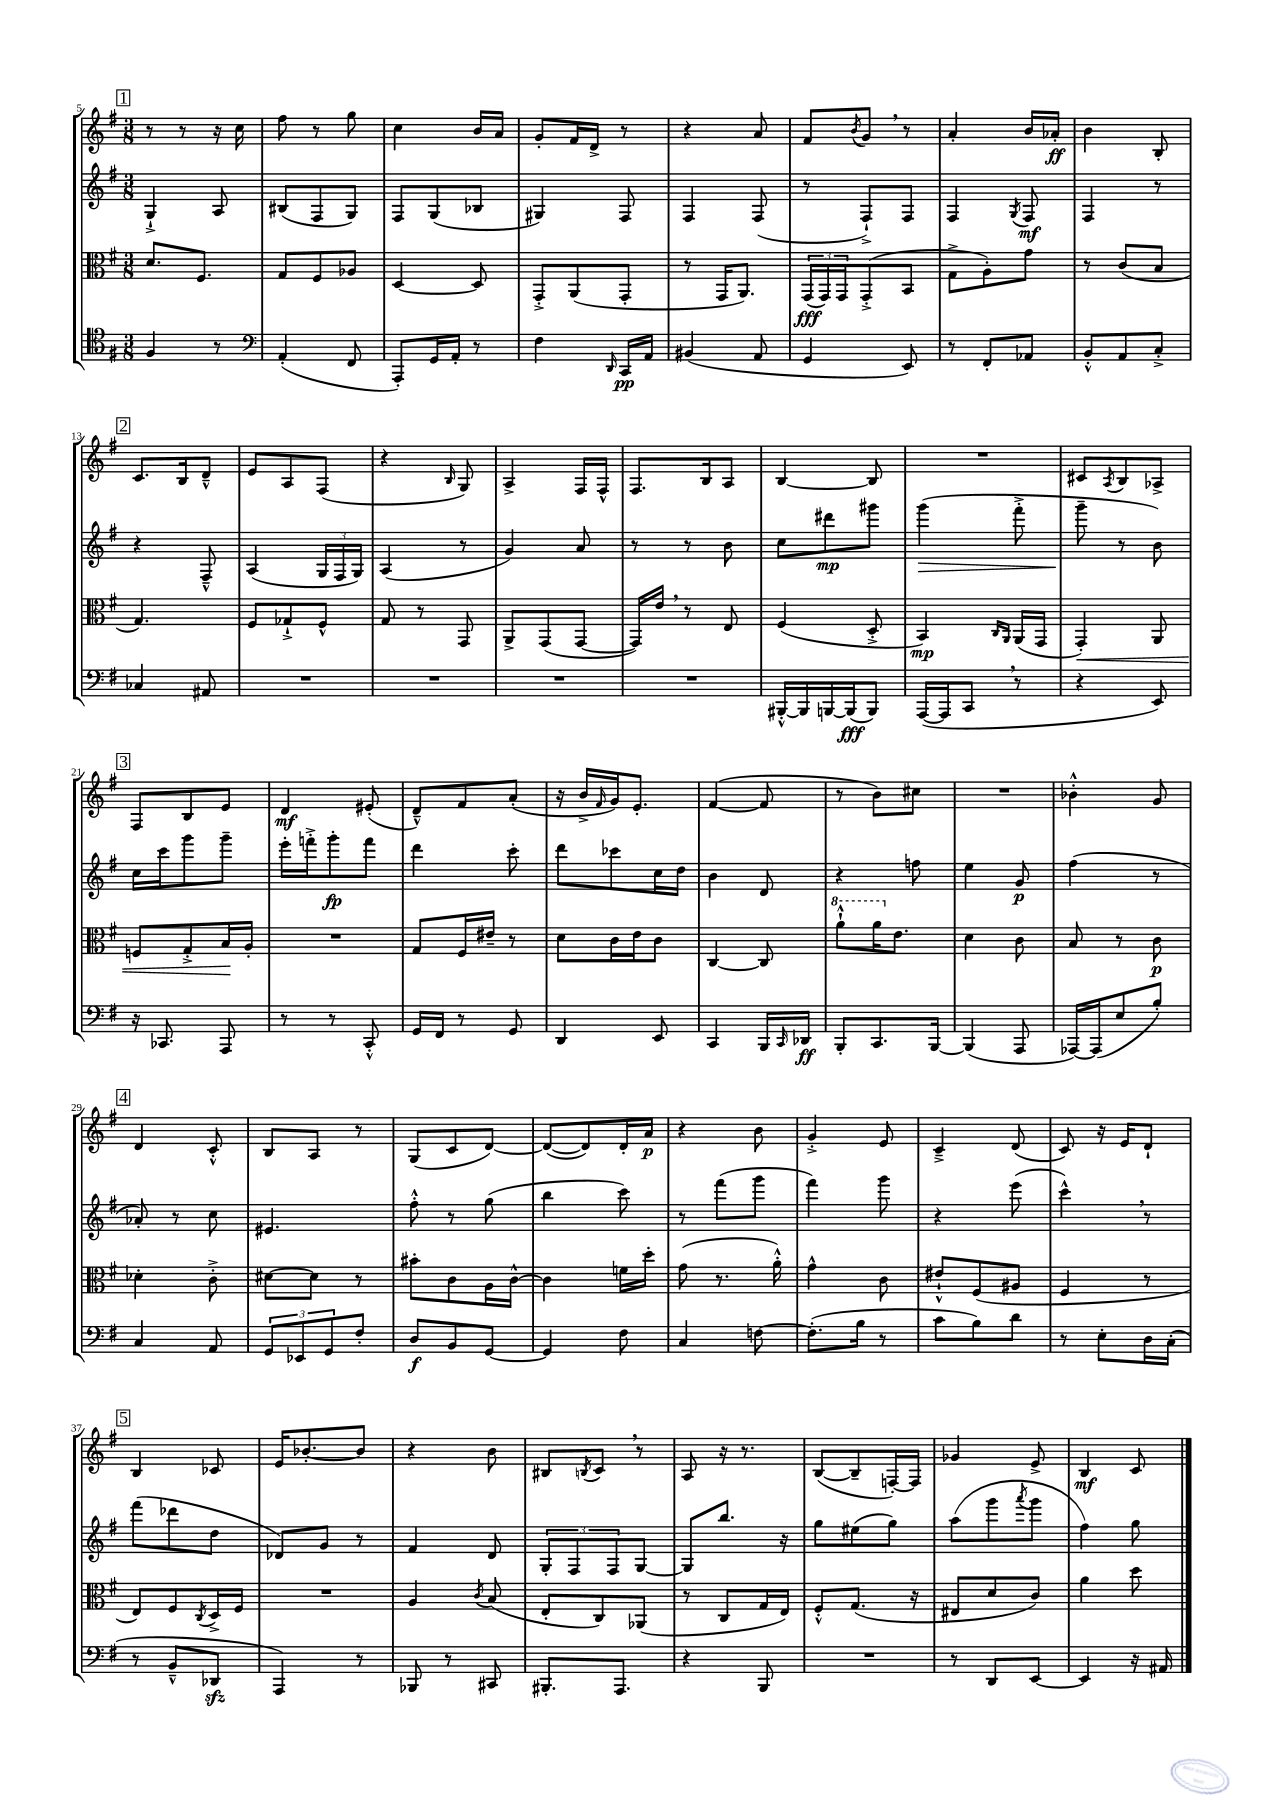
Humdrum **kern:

**kern	**kern	**kern	**kern
*staff4	*staff3	*staff2	*staff1
*clefC4	*clefC3	*clefG2	*clefG2
*k[f#]	*k[f#]	*k[f#]	*k[f#]
*M3/8	*M3/8	*M3/8	*M3/8
4F#	8.d	4G`^	8r
.	.	.	8r
.	8.F#	.	.
8r	.	8A	16r
.	.	.	16cc
=	=	=	=
*clefF4	*	*	*
(4AA'	8G	(8B#	8ff#
.	8F#	8F#	8r
8FF#	8A-	8G)	8gg
=	=	=	=
8AAA')	[4D	8F#	4cc
16GG	.	(8G	.
16AA'	.	.	.
8r	8D]	8B-	16b
.	.	.	16a
=	=	=	=
4F#	8GG'^	4G#)	8g'
.	(8AA	.	16f#
.	.	.	16d^
16qqDD	.	.	.
16CC	8GG'	8F#	8r
16AA	.	.	.
=	=	=	=
(4BB#	8r	4F#	4r
.	16GG	.	.
.	8.AA)	.	.
8AA	.	(8F#	8a
=	=	=	=
4GG	(24GG	8r	8f#
.	24GG)	.	.
.	24GG	.	.
.	.	.	8qb
.	(8GG'^	8F#`^)	8g
8EE)	8BB	8F#	8r
=	=	=	=
8r	8G^	4F#	4a'
8FF#'	8A')	.	.
.	.	8qG	.
8AA-	8g	8F#	16b
.	.	.	16a-'
=	=	=	=
8BB'^^	8r	4F#	4b
8AA	(8c	.	.
8C'^	8B	8r	8B'
=	=	=	=
4C-	4.G)	4r	8.c
.	.	.	16B
8AA#	.	8F#~^^	8d~^^
=	=	=	=
4.r	8F#	(4A	8e
.	8G-`^	.	8A
.	8F#^^	24G	(8F#
.	.	24F#	.
.	.	24G)	.
=	=	=	=
4.r	8G	(4A	4r
.	8r	.	.
.	.	.	16qqB
.	8GG	8r	8G)
=	=	=	=
4.r	8AA^	4g)	4A^
.	(8GG	.	.
.	[8GG	8a	16F#
.	.	.	16F#^^
=	=	=	=
4.r	16GG])	8r	8.F#
.	16e	.	.
.	8r	8r	.
.	.	.	16B
.	8E	8b	8A
=	=	=	=
[16BBB#'^^	(4F#	8cc	[4B
16BBB#]	.	.	.
[16BBB	.	8ddd#	.
(16BBB]	.	.	.
8BBB)	8D'^	8ggg#	8B]
=	=	=	=
([16AAA	4BB)	(4ggg	4.r
16AAA]	.	.	.
8CC	.	.	.
.	16qqC	.	.
.	16qqAA	.	.
8r	(16AA	8fff#'^	.
.	16GG	.	.
=	=	=	=
4r	4GG')	8ggg~	8c#
.	.	.	8qA
.	.	8r	8B
8EE)	8AA	8b)	8A-^
=	=	=	=
16r	8F	16cc	8F#
8.CC-	.	16ccc	.
.	8G'^	8ggg	8B
8AAA	16B	8ggg~	8e
.	16A'	.	.
=	=	=	=
8r	4.r	16eee'	4d
.	.	16fff'^	.
8r	.	8ggg'	.
8CC'^^	.	8fff	(8e#'
=	=	=	=
16GG	8G	4ddd	8d~^^)
16FF#	.	.	.
8r	16F#	.	8f#
.	16e#~	.	.
8GG	8r	8ccc'	(8a'
=	=	=	=
4DD	8d	8ddd	16r
.	.	.	16b^
.	.	.	16qqf#
.	16c	8ccc-	16g)
.	16e	.	8.e'
8EE	8c	16cc	.
.	.	16dd	.
=	=	=	=
4CC	[4C	4b	([4f#
16BBB	8C]	8d	8f#]
16qqCC	.	.	.
16DD-	.	.	.
=	=	=	=
8BBB'	8aa`^^	4r	8r
8.CC	16aa	.	8b)
.	8.e	.	.
.	.	8ff	8cc#
[16BBB	.	.	.
=	=	=	=
(4BBB]	4d	4ee	4.r
8AAA	8c	8g	.
=	=	=	=
[16AAA-)	8B	(4ff#	4b-'^^
(16AAA-]	.	.	.
8E	8r	.	.
8B')	8c	8r	8g
=	=	=	=
4C	4d-'	8a-')	4d
.	.	8r	.
8AA	8c'^	8cc	8c'^^
=	=	=	=
12GG	[8d#	4.e#	8B
12EE-	.	.	.
.	8d#]	.	8A
12GG	.	.	.
8F#'	8r	.	8r
=	=	=	=
8D	8b#'	8ff#'^^	(8G
8BB	8c	8r	8c
[8GG	16A	(8gg	[8d)
.	[16c^^	.	.
=	=	=	=
4GG]	4c]	4bb	(8d_
.	.	.	8d])
8F#	16f	8ccc)	16d'
.	16dd'	.	16a
=	=	=	=
4C	(8g	8r	4r
.	8.r	(8fff#	.
[8F	.	8ggg	8b
.	16a'^^)	.	.
=	=	=	=
(8.F']	4g^^	4fff#)	4g'^
16B	.	.	.
8r	8c	8ggg	8e
=	=	=	=
8c	8e#`^^	4r	4c~^
8B)	(8F#	.	.
8d	8A#	(8eee	(8d
=	=	=	=
8r	4F#	4ccc^^)	8c)
8E'	.	.	16r
.	.	.	16e
16D	8r	8r	8d`
(16C'	.	.	.
=	=	=	=
8r	8E)	(8fff#	4B
8BB~^^	8F#	8ddd-	.
.	8qC	.	.
8DD-	16D^	8dd	8c-
.	16F#	.	.
=	=	=	=
4AAA)	4.r	8d-)	16e
.	.	.	[8.b-'
.	.	8g	.
8r	.	8r	8b-]
=	=	=	=
8BBB-	4A	4f#	4r
8r	.	.	.
.	8qc	.	.
8CC#	(8B	8d	8b
=	=	=	=
8.BBB#'	8E'	12G'	8B#
.	.	12F#	.
.	.	.	8qB
.	8C)	.	8c
.	.	12F#	.
8.AAA	.	.	.
.	(8AA-	[8G	8r
=	=	=	=
4r	8r	8G]	8A
.	8C	8.bb	16r
.	.	.	8.r
8BBB	16G	.	.
.	16E)	16r	.
=	=	=	=
4.r	8F#'^^	8gg	([8B
.	(8.G	(8ee#	8B~]
.	.	8gg)	[16F')
.	16r	.	16F]
=	=	=	=
8r	8E#	(8aa	4g-
8DD	8d	8ggg	.
.	.	8qaaa	.
[8EE	8c)	8ggg	8e^
=	=	=	=
4EE]	4a	4ff#)	4B
16r	8dd	8gg	8c
16AA#	.	.	.
==	==	==	==
*-	*-	*-	*-
